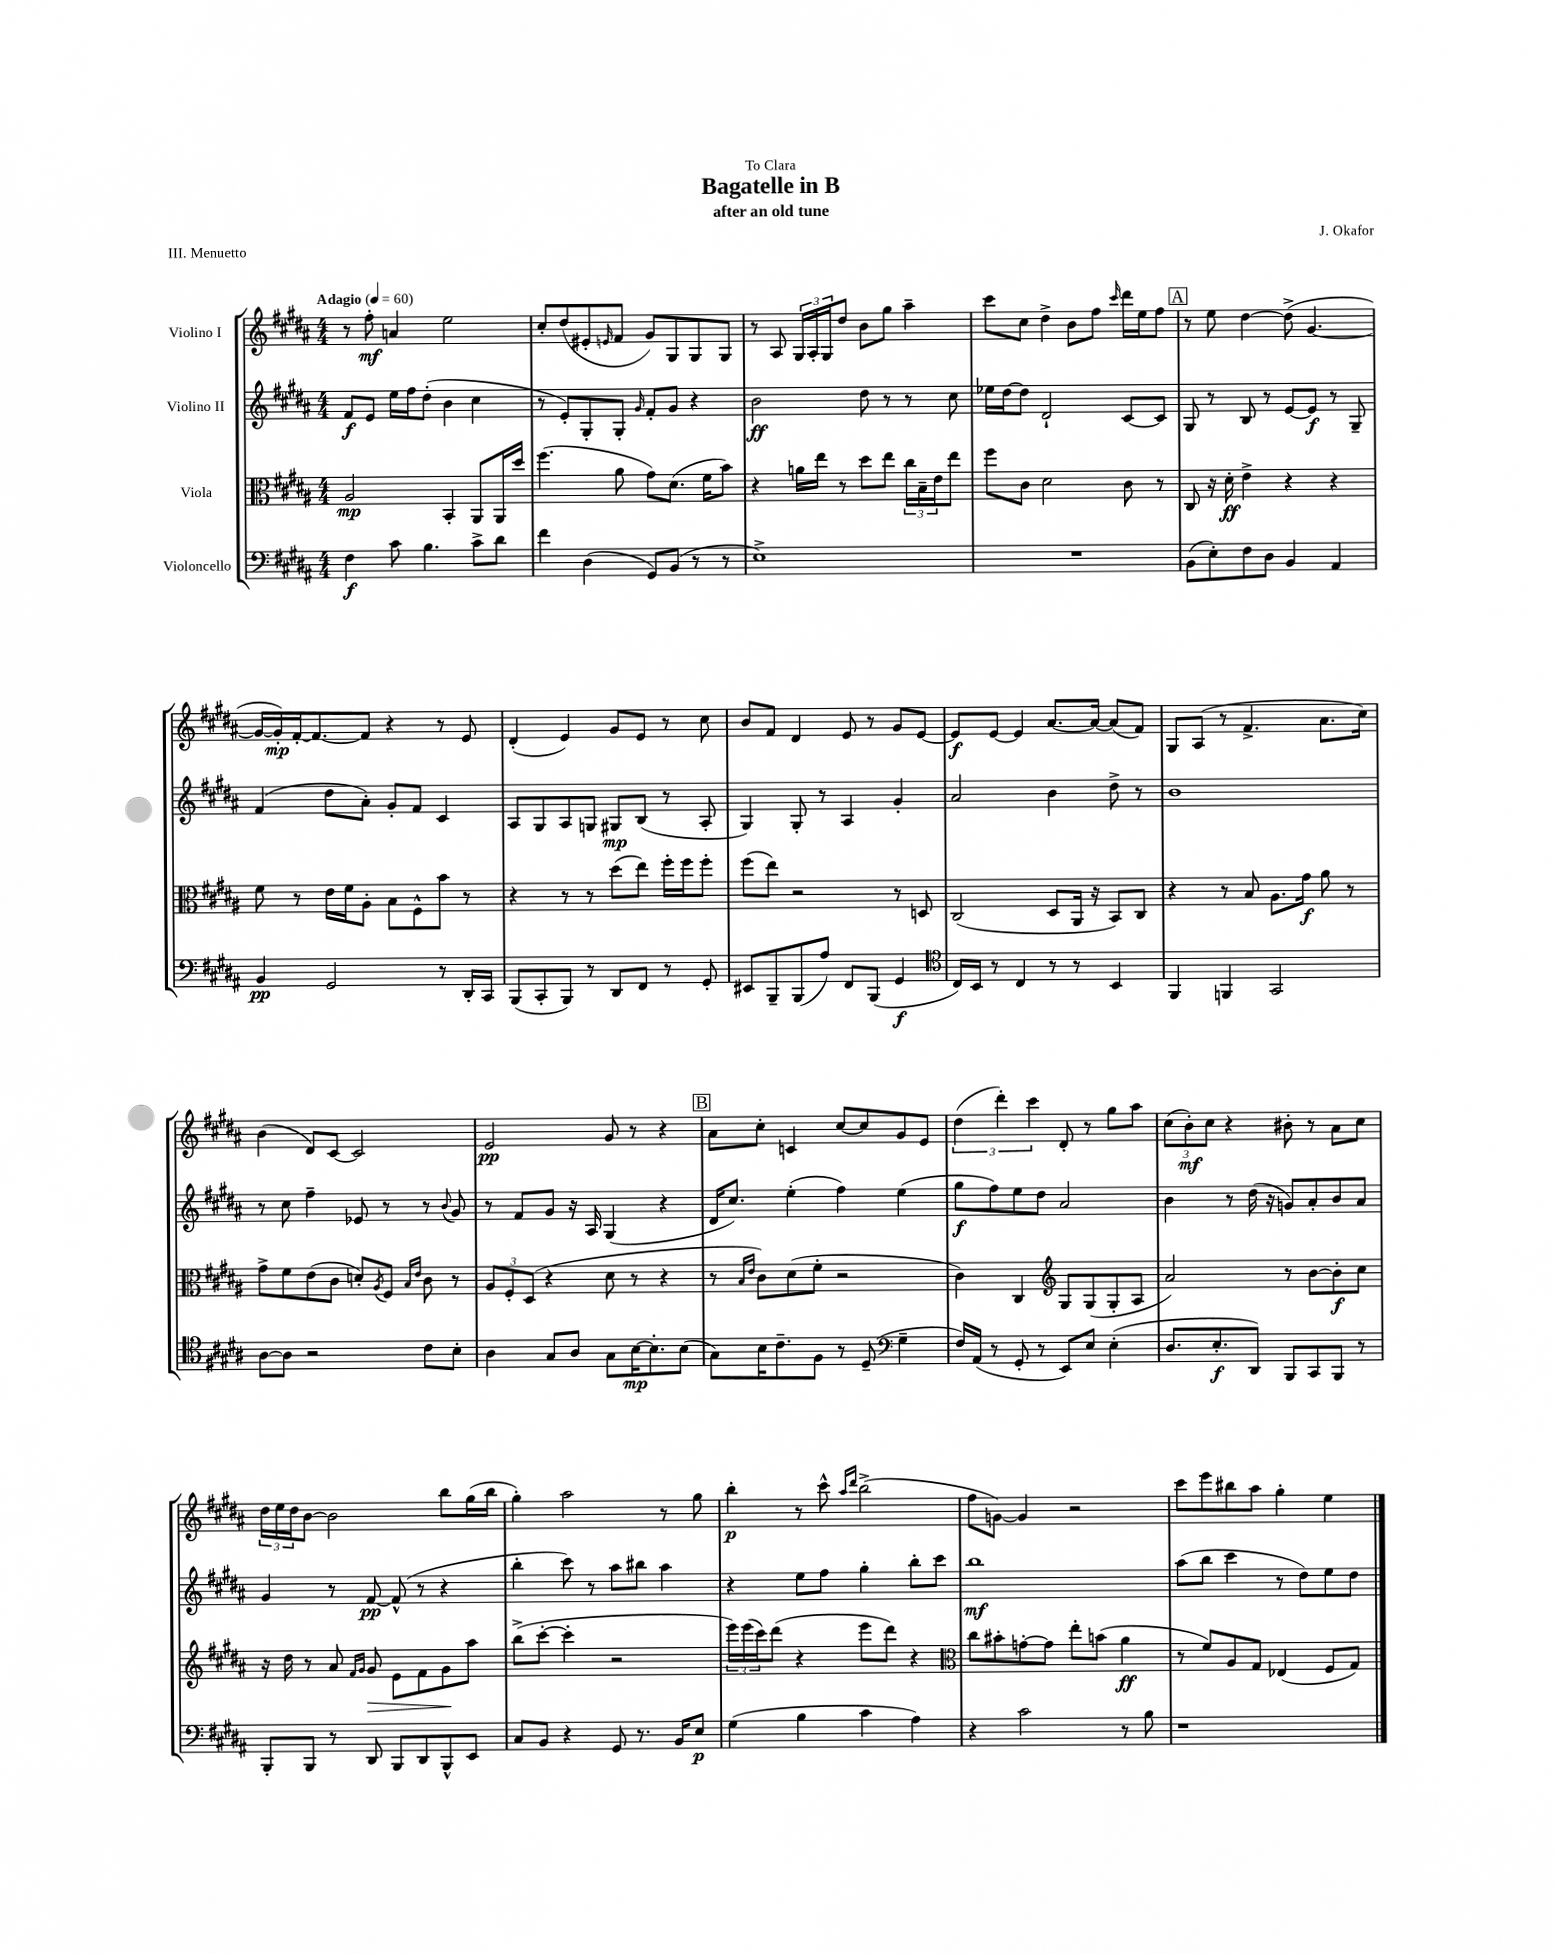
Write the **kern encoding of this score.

**kern	**kern	**kern	**kern
*staff4	*staff3	*staff2	*staff1
*clefF4	*clefC3	*clefG2	*clefG2
*k[f#c#g#d#a#]	*k[f#c#g#d#a#]	*k[f#c#g#d#a#]	*k[f#c#g#d#a#]
*M4/4	*M4/4	*M4/4	*M4/4
*MM60	*MM60	*MM60	*MM60
4F#	2A#	8f#	8r
.	.	8e	8ff#'
8c#	.	16ee	4a
.	.	16ff#	.
4.B	.	(8dd#'	.
.	4BB'	4b	2ee
8c#^	8AA#	4cc#	.
8d#	16AA#	.	.
.	16dd#	.	.
=	=	=	=
4f#	(4.ff#	8r	8cc#'
.	.	8e')	(8dd#
(4D#	.	8G#'	8e#'
.	.	.	16qqe
.	8a#	8G#'	8f#
.	.	16qqg#	.
8GG#)	8g#)	8f#'	8g#)
(8BB	(8.d#	8g#	8G#
8r	.	4r	8G#
.	16f#	.	.
8r	8b)	.	8G#
=	=	=	=
1E^)	4r	2b	8r
.	.	.	8A#
.	16a	.	24G#
.	.	.	24A#'
.	16ee	.	.
.	.	.	24G#
.	8r	.	8dd#
.	8dd#	8dd#	8b
.	8ee	8r	8gg#
.	24cc#	8r	4aa#~
.	24B~	.	.
.	24e	.	.
.	8ee	8cc#	.
=	=	=	=
1r	8ff#	16ee-	8ccc#
.	.	[16dd#	.
.	8c#	8dd#]	8cc#
.	2d#	2d#`	4dd#^
.	.	.	8b
.	.	.	8ff#
.	.	.	16qqccc#
.	8c#	[8c#	16ddd#
.	.	.	16ee
.	8r	8c#]	8ff#
=	=	=	=
(8BB	8C#	8G#	8r
8E')	16r	8r	8ee
.	16d#'	.	.
8F#	4e^	8B	[4dd#
8D#	.	8r	.
4BB	4r	[8e	(8dd#^]
.	.	8e]	[4.g#
4AA#	4r	8r	.
.	.	8G#~	.
=	=	=	=
4BB	8f#	(4f#	16g#_
.	.	.	16g#'])
.	8r	.	[16f#'
.	.	.	8.f#_
2GG#	16e	8dd#	.
.	16f#	.	.
.	8A#'	8a#')	8f#]
.	8B	8g#'	4r
.	8F#^^	8f#	.
8r	8b	4c#	8r
16DD#'	8r	.	8e
16CC#	.	.	.
=	=	=	=
(8BBB	4r	8A#	(4d#'
8CC#'	.	8G#	.
8BBB)	8r	8A#	4e)
8r	8r	8G	.
8DD#	(8dd#	8G#	8g#
8FF#	8ee)	(8B	8e
8r	16ff#'	8r	8r
.	16ff#	.	.
8GG#'	8ff#'	8A#'	8cc#
=	=	=	=
8EE#	(8ff#	4G#)	8b
8BBB~	8ee)	.	8f#
(8BBB	2r	8G#'	4d#
8A#)	.	8r	.
8FF#	.	4A#	8e
(8BBB	.	.	8r
4GG#	8r	4g#'	8g#
.	8D	.	[8e
=	=	=	=
*clefC4	*	*	*
16C#)	(2C#	2a#	8e]
16BB	.	.	.
8r	.	.	[8e
4C#	.	.	4e]
8r	8D#	4b	[8.a#
8r	16AA#	.	.
.	16r	.	16a#_
4BB	8BB)	8dd#^	(8a#]
.	8C#	8r	8f#)
=	=	=	=
4FF#	4r	1b	8G#
.	.	.	(8A#
4FF	8r	.	8r
.	8B	.	4.f#^
2GG#	8.A#	.	.
.	16g#	.	.
.	8a#	.	8.a#
.	8r	.	.
.	.	.	16cc#)
=	=	=	=
[8A#	8g#^	8r	(4b
8A#]	8f#	8cc#	.
2r	(8e	4ff#~	8d#)
.	8c#	.	[8c#
.	8d')	8e-	2c#]
.	8qA#	.	.
.	8F#	8r	.
.	16qqB	.	.
.	16qqe	.	.
8c#	8c#	8r	.
.	.	8qqb	.
8B'	8r	8g#	.
=	=	=	=
4A#	12A#	8r	2e
.	12F#'	.	.
.	.	8f#	.
.	(12D#	.	.
8G#	4r	8g#	.
8A#	.	16r	.
.	.	16A#	.
8G#	8d#	(4G#	8g#
[16B	8r	.	8r
8.B']	.	.	.
.	4r	4r	4r
(8B	.	.	.
=	=	=	=
8G#)	8r	16d#	8a#
.	.	8.cc#)	.
.	16qqB	.	.
.	16qqe	.	.
16B	8c#)	.	8cc#'
8.c#~	.	.	.
.	(8d#	(4ee'	4c
8F#	8f#'	.	.
8r	2r	4ff#)	[8cc#
(8D#~	.	.	8cc#]
*clefF4	*	*	*
4G#~	.	(4ee	8g#
.	.	.	8e
=	=	=	=
16F#)	4c#)	8gg#	(6dd#
(16AA#	.	.	.
8r	.	8ff#)	.
.	.	.	6ddd#')
8GG#'	4C#	8ee	.
.	.	.	6ccc#
8r	.	8dd#	.
*	*clefG2	*	*
8EE)	8G#	2a#	8d#'
8E	(8G#	.	8r
(4E'	8G#'	.	8gg#
.	8A#	.	8aa#
=	=	=	=
8.D#	2a#)	4b	(12cc#
.	.	.	12b')
.	.	.	12cc#
8.E'	.	.	.
.	.	8r	4r
8DD#)	.	(16dd#	.
.	.	16r	.
8BBB	8r	8g)	8b#'
8CC#	[8b	8a#'	8r
8BBB	8b']	8b	8a#
8r	8cc#	8a#	8cc#
=	=	=	=
8BBB'	16r	4g#	24dd#
.	.	.	24ee
.	16dd#	.	.
.	.	.	24dd#
8BBB	8r	.	[8b
8r	8a#	8r	2b]
.	16qqf#	.	.
.	16qqg#	.	.
8DD#	8g#	[8f#	.
8BBB	8e	(8f#^^]	.
8DD#	8f#	8r	.
8BBB^^	8g#	4r	8bb
8EE	8aa#	.	(16gg#
.	.	.	16bb
=	=	=	=
8C#	(8bb^	4bb'	4gg#')
8BB	[8ccc#'	.	.
4r	4ccc#']	8ccc#)	2aa#
.	.	8r	.
8GG#	2r	8aa#	.
8.r	.	8bb#	.
.	.	4aa#	8r
16BB	.	.	.
8E	.	.	8gg#
=	=	=	=
(4G#	24eee)	4r	4bb'
.	(24eee	.	.
.	24ccc#)	.	.
.	(8ddd#	.	.
4B	4r	8ee	8r
.	.	8ff#	8ccc#^^
.	.	.	16qqaa#
.	.	.	16qqddd#
4c#	8eee	4gg#'	(2bb^
.	8ddd#)	.	.
4A#)	4r	8bb'	.
.	.	8ccc#	.
=	=	=	=
*	*clefC3	*	*
4r	8cc#	1bb	8ff#
.	8b#'	.	[8g)
2c#	[8g'	.	4g]
.	8g]	.	.
.	8ee'	.	2r
.	(8b	.	.
8r	4a#	.	.
8B	.	.	.
=	=	=	=
1r	8r	(8aa#	8ccc#
.	8f#)	8bb	8eee
.	8A#	4ccc#	8bb#
.	8G#	.	8aa#
.	(4E-	8r	4gg#'
.	.	8dd#)	.
.	8F#	8ee	4ee
.	8G#)	8dd#	.
==	==	==	==
*-	*-	*-	*-
